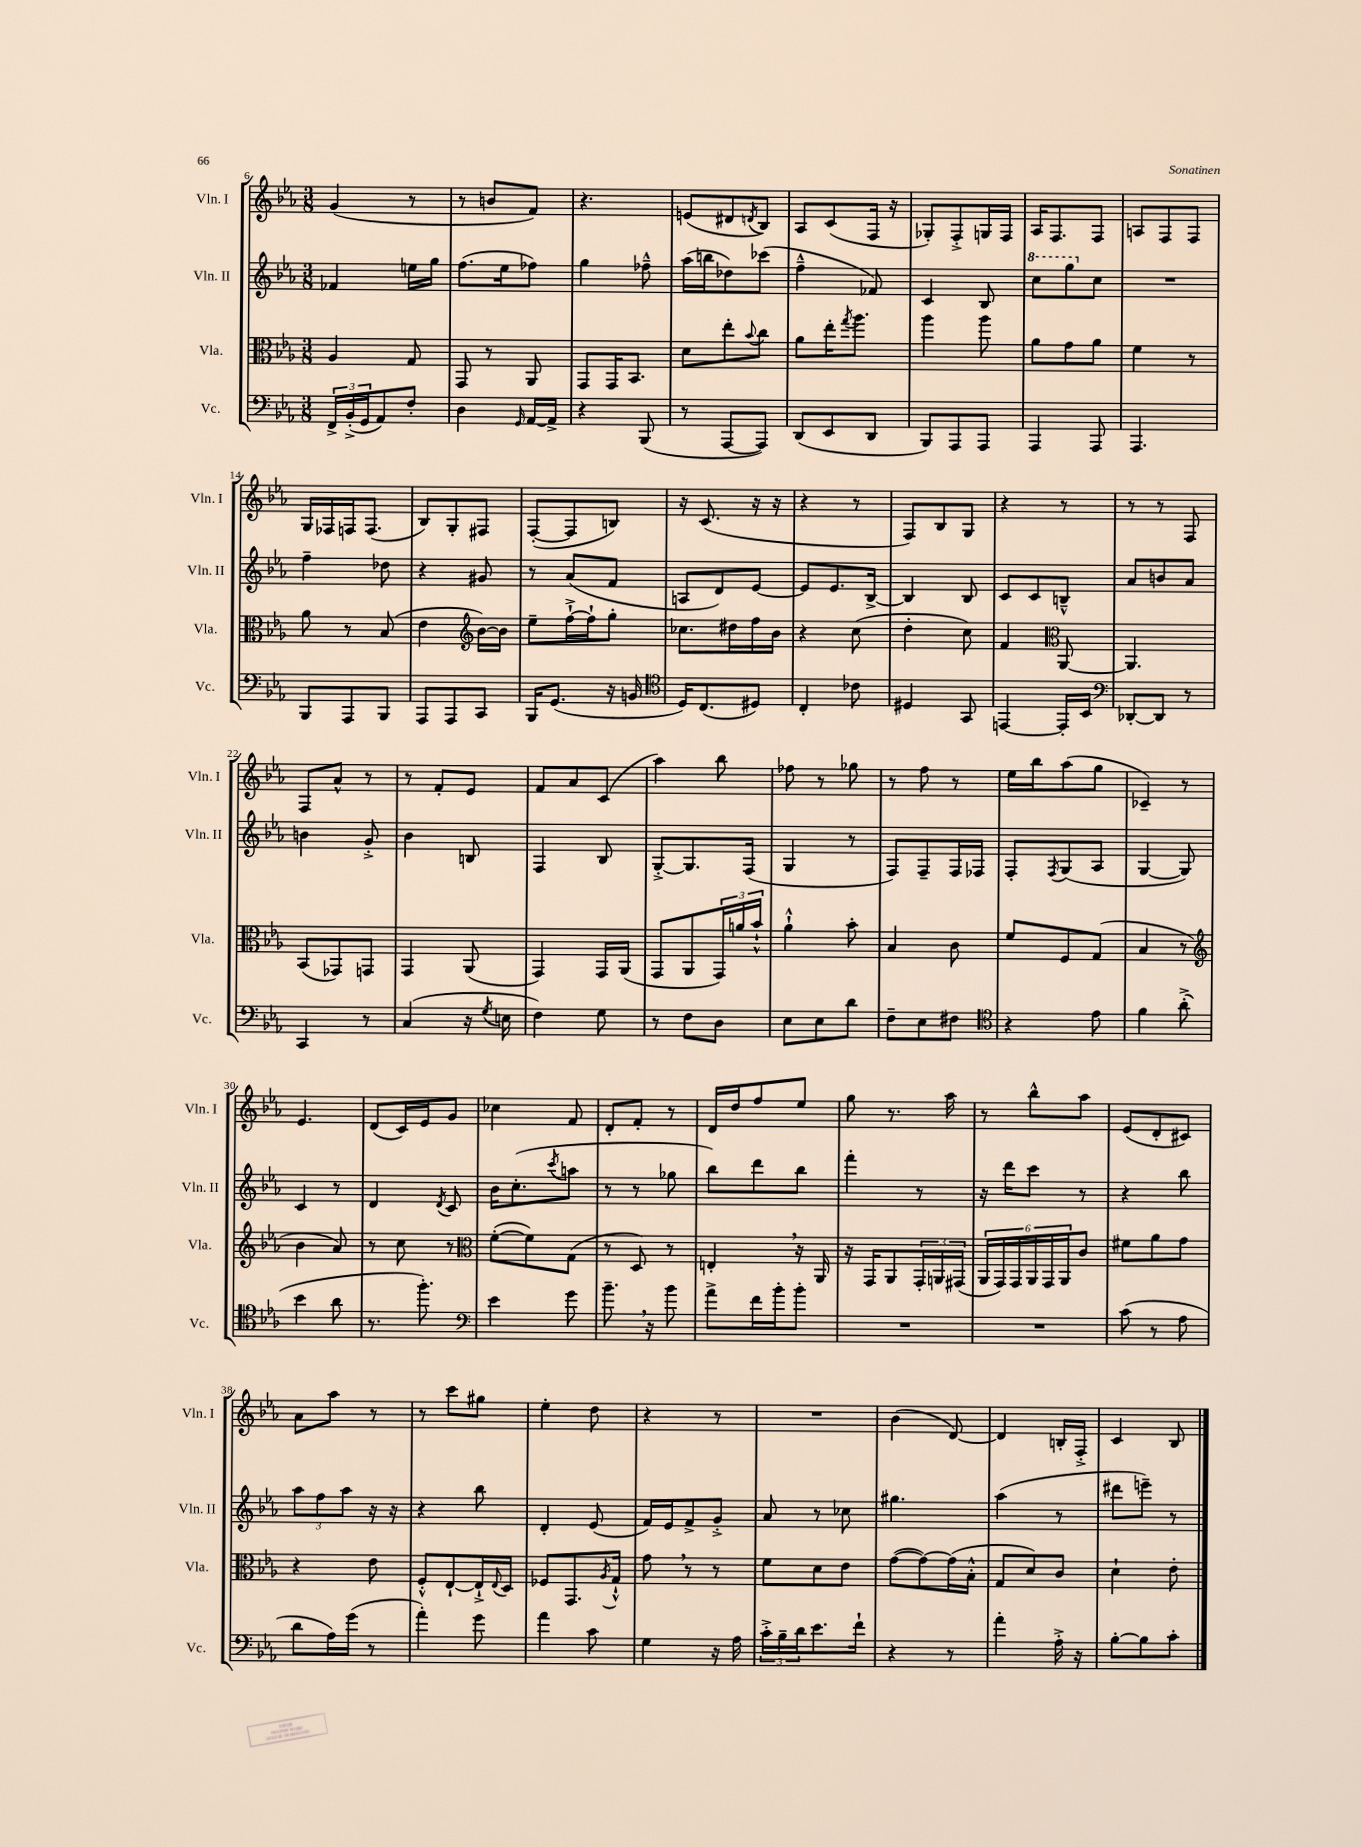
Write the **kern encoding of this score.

**kern	**kern	**kern	**kern
*staff4	*staff3	*staff2	*staff1
*clefF4	*clefC3	*clefG2	*clefG2
*k[b-e-a-]	*k[b-e-a-]	*k[b-e-a-]	*k[b-e-a-]
*M3/8	*M3/8	*M3/8	*M3/8
24FF^	4A-	4f-	(4g
(24BB-'^	.	.	.
24GG	.	.	.
8AA-)	.	.	.
8F'	8G	16ee	8r
.	.	16gg	.
=	=	=	=
4D	8GG	(8.ff	8r
.	8r	.	8b
.	.	16ee-	.
16qqGG	.	.	.
[16AA-	8AA-	8ff-)	8f)
16AA-^]	.	.	.
=	=	=	=
4r	8GG	4gg	4.r
.	16GG	.	.
.	8.BB-	.	.
(8BBB-	.	8ff-~^^	.
=	=	=	=
8r	8d	(16aa-	(8e
.	.	16bb	.
[8AAA-	8ee-'	8dd-)	8d#
.	8qqb-	.	8qd
8AAA-])	8cc	(8ccc-	8B-)
=	=	=	=
(8DD	8a-	4ff~^^	8A-
8EE-	16ee-'	.	(8c
.	8qgg	.	.
.	8.aa-	.	.
8DD	.	8f-)	16F
.	.	.	16r
=	=	=	=
8BBB-)	4aa-	4c	8G-')
8AAA-	.	.	8F'^
8AAA-	8aa-	8B-	16G
.	.	.	16F
=	=	=	=
4AAA-	8a-	8ccc	16A-
.	.	.	8.F
.	8g	8ggg	.
8AAA-	8a-	8cc	8F
=	=	=	=
4.AAA-	4f	4.r	8A
.	.	.	8F
.	8r	.	8F
=	=	=	=
8BBB-	8a-	4ff~	16G
.	.	.	16F-
8AAA-	8r	.	16F
.	.	.	(8.F
8BBB-	(8B-	8dd-	.
=	=	=	=
8AAA-	4e-	4r	8B-)
8AAA-	.	.	8G'
*	*clefG2	*	*
8CC	[16b-)	8g#	8F#
.	16b-]	.	.
=	=	=	=
16BBB-	8ee-~	8r	([8F'
(8.GG	.	.	.
.	[16ff`^	(8a-	8F]
.	16ff`]	.	.
16r	8gg'	8f	8B)
16BB	.	.	.
=	=	=	=
*clefC4	*	*	*
16D)	8.cc-	8A	16r
(8.C	.	.	(8.c
.	.	8d)	.
.	16dd#	.	.
8D#)	16ff	[8e-	16r
.	16b-	.	16r
=	=	=	=
4C'	4r	8e-]	4r
.	.	8.e-	.
8c-	(8cc	.	8r
.	.	[16B-^	.
=	=	=	=
4D#	4dd'	4B-]	8F)
.	.	.	8B-
8GG	8cc)	8B-	8G
=	=	=	=
[4EE	4f	8c	4r
.	.	8c	.
*	*clefC3	*	*
16EE']	[8AA-	8B~^^	8r
16BB-	.	.	.
=	=	=	=
*clefF4	*	*	*
[8DD-'	4.AA-]	8a-	8r
8DD-]	.	8b	8r
8r	.	8a-	8F
=	=	=	=
4CC	(8BB-	4b	8F
.	8GG-)	.	8a-^^
8r	8GG	8g'^	8r
=	=	=	=
(4C	4GG	4b-	8r
.	.	.	8f'
16r	(8AA-	8B	8e-
8qG	.	.	.
16E	.	.	.
=	=	=	=
4F)	4GG)	4F	8f
.	.	.	8a-
8G	16GG	8B-	(8c
.	(16AA-	.	.
=	=	=	=
8r	8GG	[8G'^	4aa-)
8F	8AA-	8.G]	.
8D	24GG)	.	8bb-
.	24a	.	.
.	.	(16F	.
.	24b-`^^	.	.
=	=	=	=
8E-	4a-`^^	4G	8ff-
8E-	.	.	8r
8d	8b-'	8r	8gg-
=	=	=	=
8F~	4B-	8F)	8r
8E-	.	8F~	8ff
8F#	8c	16F	8r
.	.	16F-	.
=	=	=	=
*clefC4	*	*	*
4r	8f	8F'	16ee-
.	.	.	16bb-
.	.	8qF	.
.	8F	(8G	(8aa-
8e-	(8G	8A-	8gg
=	=	=	=
4f	4B-	[4G	4c-~)
(8a-'^	8r	8G])	8r
=	=	=	=
*	*clefG2	*	*
4b-	4b-	4c	4.e-
8a-	8a-)	8r	.
=	=	=	=
8.r	8r	4d	(8d
.	8cc	.	16c)
8.ff')	.	.	16e-
.	.	8qd	.
.	8r	8c	8g
=	=	=	=
*clefF4	*clefC3	*	*
4e-	([8f'	16b-	4cc-
.	.	(8.cc'	.
.	8f])	.	.
.	.	8qccc	.
8g	(8G	8aa	8f
=	=	=	=
8.b-~	8r	8r	8d'
.	8D)	8r	8f'
16r	.	.	.
8b-	8r	8gg-	8r
=	=	=	=
8a-^	4E'	8bb-)	16d
.	.	.	16dd
16f	.	8ddd	8ff
16b-'	.	.	.
8b-'	16r	8bb-	8ee-
.	16AA-	.	.
=	=	=	=
4.r	16r	4fff'	8gg
.	16GG	.	.
.	8AA-	.	8.r
.	24GG'	8r	.
.	24AA	.	.
.	.	.	16aa-
.	(24GG#	.	.
=	=	=	=
4.r	24AA-	16r	8r
.	24GG)	.	.
.	.	16ddd	.
.	24GG	.	.
.	24AA-	8ccc	8bb-^^
.	24GG	.	.
.	24AA-	.	.
.	8c	8r	8aa-
=	=	=	=
(8c	8f#	4r	(8e-
8r	8a-	.	8d'
8A-	8g	8bb-	8c#)
=	=	=	=
8d	4r	12aa-	8a-
.	.	12ff	.
16A-)	.	.	8aa-
.	.	12aa-	.
(16g	.	.	.
8r	8e-	16r	8r
.	.	16r	.
=	=	=	=
4a-')	8F'^^	4r	8r
.	[8E-`	.	8ccc
8g	16E-`^]	8bb-	8gg#
.	8qqE-	.	.
.	16D	.	.
=	=	=	=
4a-	8F-	4d'	4ee-'
.	8.GG	.	.
8c	.	(8e-	8dd
.	8qA-	.	.
.	16G`^^	.	.
=	=	=	=
4G	8g	16f)	4r
.	.	16e-	.
.	8r	8f^	.
16r	8r	8g'^	8r
16A-	.	.	.
=	=	=	=
24c'^	8f	8a-	4.r
24B-~	.	.	.
24d	.	.	.
8.e-	8d	8r	.
.	8e-	8cc-	.
16f`	.	.	.
=	=	=	=
4r	([8g	4.gg#	(4b-
.	8g_)	.	.
8r	(16g]	.	[8d)
.	16B-'^^	.	.
=	=	=	=
4a-'	8G	(4aa-	4d]
.	8d)	.	.
16A-'^	8c	8r	16B'
16r	.	.	16F'^
=	=	=	=
[8B-'	4d`	8ddd#	4c
8B-]	.	8eee~)	.
8c'	8e-'	8r	8B-
==	==	==	==
*-	*-	*-	*-
